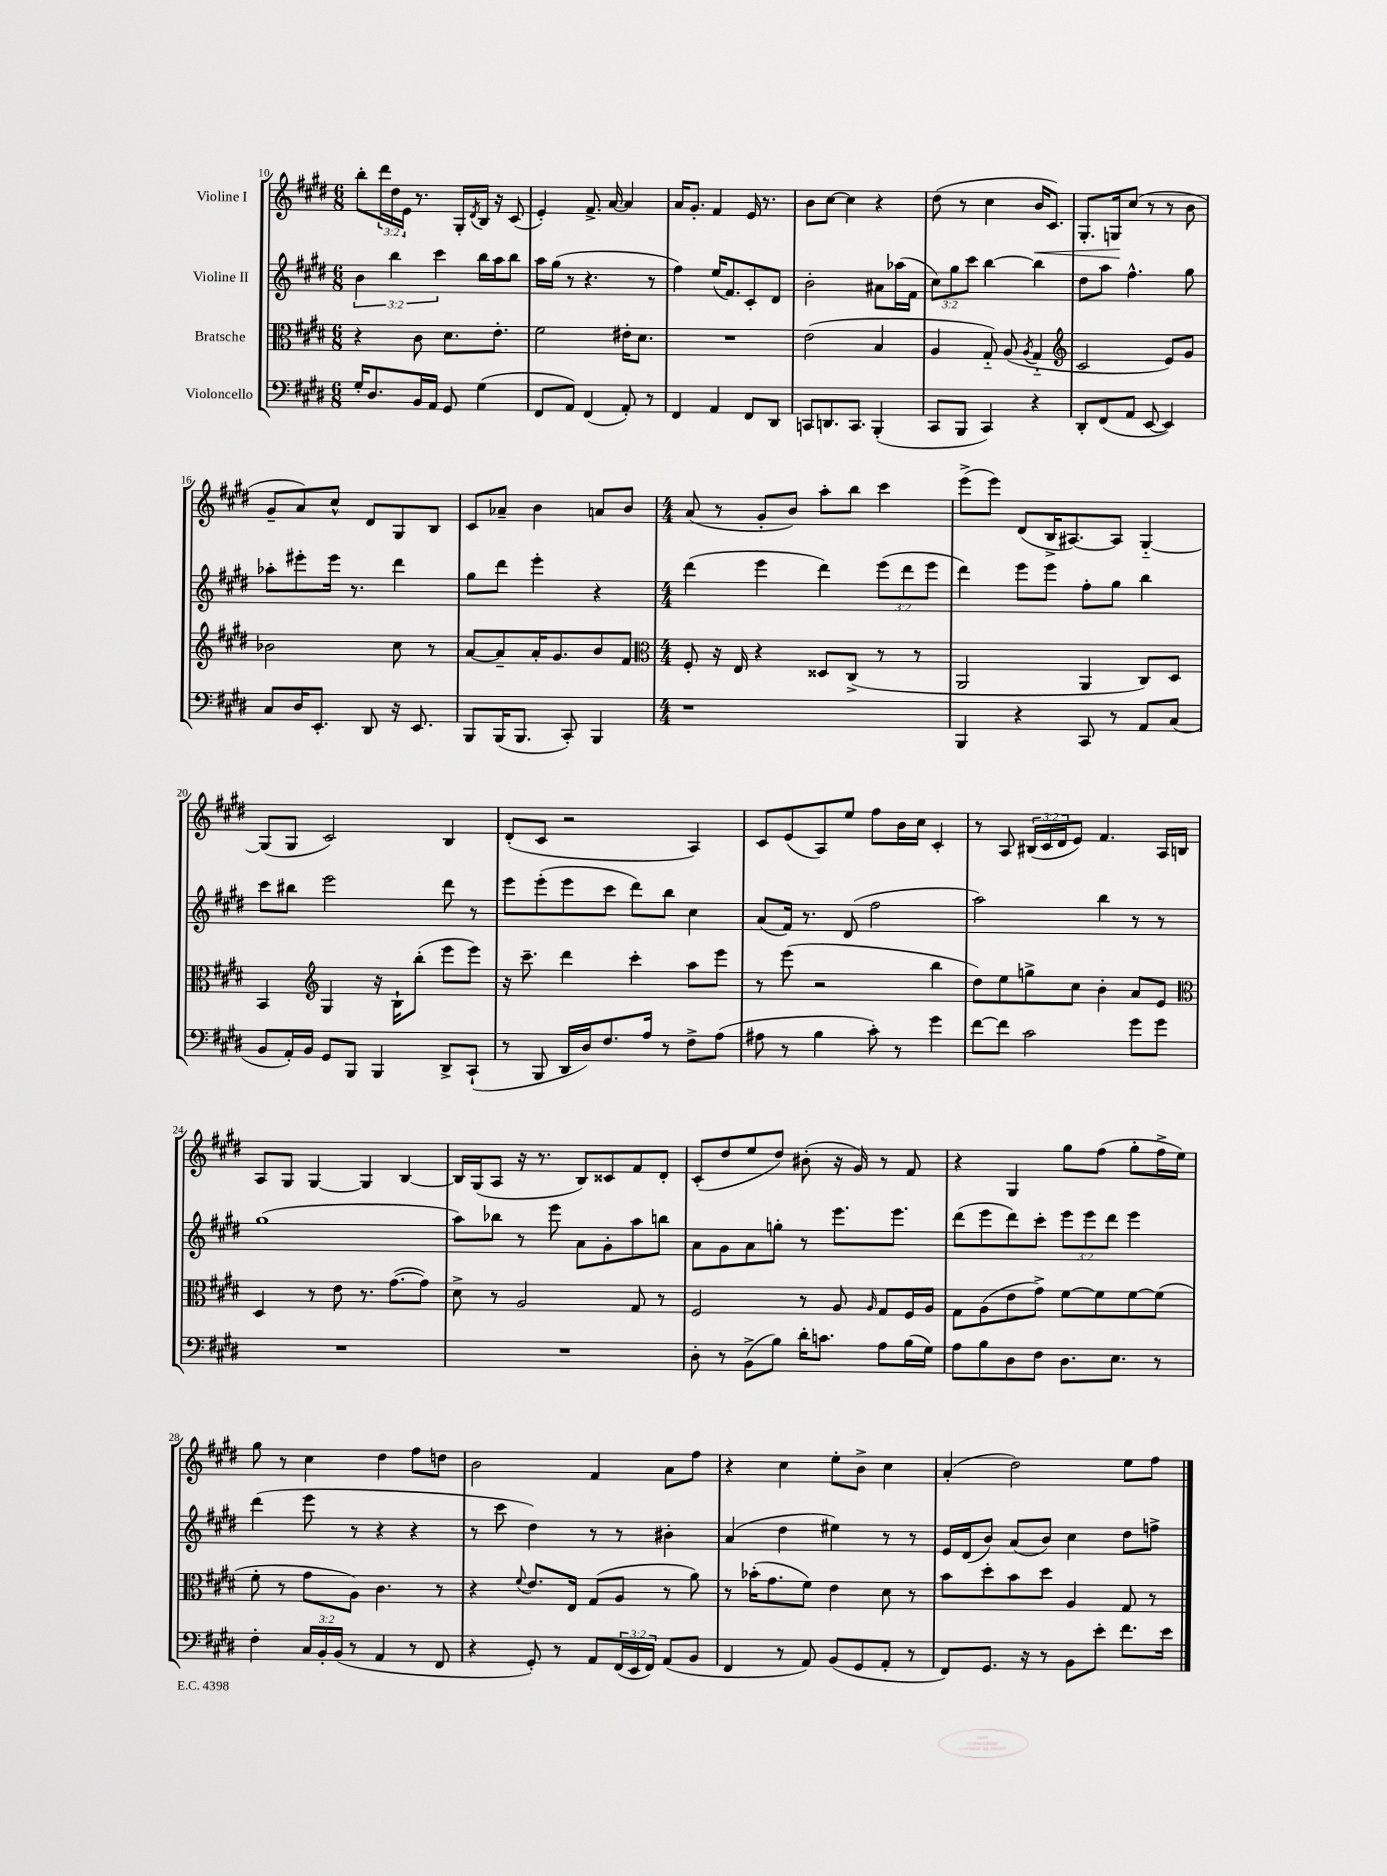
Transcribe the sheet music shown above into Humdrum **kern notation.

**kern	**kern	**kern	**kern
*staff4	*staff3	*staff2	*staff1
*clefF4	*clefC3	*clefG2	*clefG2
*k[f#c#g#d#]	*k[f#c#g#d#]	*k[f#c#g#d#]	*k[f#c#g#d#]
*M6/8	*M6/8	*M6/8	*M6/8
16G#'	4r	6b	8bb'
8.D#	.	.	.
.	.	.	24ddd#
.	.	6bb	24dd#
.	.	.	24e
16BB	8c#	.	8.r
16AA	.	.	.
.	.	6ccc#	.
8GG#	8.d#	.	.
.	.	.	16G#'
.	.	.	8qd#
(4G#	.	16bb	16B
.	8.e'	16aa	16r
.	.	8bb	(8c#
=	=	=	=
8FF#	2f#	16aa	4e')
.	.	(16gg#	.
8AA)	.	8r	.
(4FF#	.	4.r	8.f#^
.	.	.	[16a
8AA')	16e#'	.	4a]
.	8.d#	.	.
8r	.	8r	.
=	=	=	=
4FF#	2.r	4ff#)	16a
.	.	.	8.g#'
4AA	.	(16ee	4f#
.	.	8.f#)	.
8FF#	.	8c#'	16e
.	.	.	8.r
8DD#	.	8d#	.
=	=	=	=
8CC	(2e	2b'	8b
8.DD	.	.	[8cc#
.	.	.	4cc#]
8.CC	.	.	.
(4BBB'	4B	8a#	4r
.	.	(16aa-	.
.	.	16f#	.
=	=	=	=
8CC#	4A	12cc#)	(8dd#
.	.	12gg#	.
8BBB	.	.	8r
.	.	12ccc#	.
4CC#)	8G#'~)	[4bb	4cc#
.	(8A	.	.
.	8qA	.	.
4r	4G#'~	4bb]	16b
.	.	.	8.c#)
=	=	=	=
*	*clefG2	*	*
8DD#'	2c#	8dd#	8.G#'
(8FF#	.	8aa	.
.	.	.	16G
8AA	.	4.ff#^^	(8cc#
[8EE	.	.	8r
4EE])	8e)	.	8r
.	8g#	8gg#	8b
=	=	=	=
8C#	2b-	8aa-'	8g#~
16D#	.	8eee#'	8a)
8.EE'	.	.	.
.	.	16eee#	8cc#^^
.	.	8.r	.
8DD#	.	.	8d#
16r	8cc#	4ddd#	8G#
8.EE	.	.	.
.	8r	.	8B
=	=	=	=
8BBB	[8a	8gg#	8c#
(16BBB	8a~]	8ddd#	8a-~
8.BBB	.	.	.
.	16a'	4eee'	4b
.	8.g#	.	.
8CC#')	.	.	.
4BBB	8b	4r	8a
.	8f#	.	8b
=	=	=	=
*	*clefC3	*	*
*M4/4	*M4/4	*M4/4	*M4/4
1r	8F#'	(4ddd#	(8a
.	16r	.	8r
.	16E	.	.
.	4r	4eee	8g#'
.	.	.	8b)
.	8D##	4ddd#)	8aa'
.	(8C#^	.	8bb
.	8r	(12eee	4ccc#
.	.	12ddd#	.
.	8r	.	.
.	.	12eee	.
=	=	=	=
4BBB	2AA	4ddd#)	(8eee^
.	.	.	8eee)
4r	.	8eee	(8d#
.	.	8eee	16B^
.	.	.	[8.A#)
8CC#	4AA	8ff#'	.
8r	.	8gg#	8A#]
8AA	8C#)	4bb	[4G#'~
(8C#	8D#	.	.
=	=	=	=
8BB	4BB	8ccc#	(8G#]
16AA')	.	8bb#	8G#
16BB	.	.	.
*	*clefG2	*	*
8GG#	4G#	2eee	2c#)
8BBB	.	.	.
4BBB	16r	.	.
.	16B`	.	.
.	(8bb'	.	.
8DD#^	8eee	8ddd#	4B
(8CC#`	8eee)	8r	.
=	=	=	=
8r	16r	8eee	(8d#'
.	8.ccc#~	.	.
8BBB	.	(8eee'	8c#
16DD#	4ddd#	8eee	2r
16D#)	.	.	.
8.F#	.	8ccc#	.
.	4ccc#'	8ddd#)	.
16A	.	.	.
8r	.	8bb	.
8F#^	8aa	4cc#	4A)
(8A	8eee	.	.
=	=	=	=
8A#	8r	(8a	8c#
8r	(8eee	16f#)	(8e
.	.	8.r	.
4B	2r	.	8A)
.	.	(8d#	8ee
8c#')	.	2ff#	8ff#
8r	.	.	16b
.	.	.	16cc#
4g#	4bb	.	4c#'
=	=	=	=
[8f#	8dd#)	2aa)	8r
8f#]	8ee	.	8A
2c#	8gg^	.	(24B#
.	.	.	24c#
.	.	.	24d#
.	8cc#	.	8e)
.	4b'	4bb	4.f#
8g#	8a	8r	.
8g#	8e	8r	16A
.	.	.	16B
=	=	=	=
*	*clefC3	*	*
1r	4D#	(1gg#	8A
.	.	.	8G#
.	8r	.	[4G#
.	8e	.	.
.	8.r	.	4G#]
.	([8.g#	.	.
.	.	.	[4B
.	8g#])	.	.
=	=	=	=
1r	8d#^	8aa)	16B]
.	.	.	(16G#
.	8r	8bb-	8A
.	2A	8r	16r
.	.	.	8.r
.	.	8eee	.
.	.	8a	8B)
.	.	8g#'	8c##
.	8G#	8aa	8f#
.	8r	8bb	8d#'
=	=	=	=
8D#'	2F#	8a	(8c#'
8r	.	8g#	8dd#
(8BB^	.	8a	8ee
8B)	.	8gg'	8dd#)
16d#'	8r	8r	(8b#'
8.c	.	.	.
.	8A	8.eee	16r
.	.	.	16g#)
.	16qqA	.	.
8A	8G#	.	8r
.	.	8.eee	.
(16B	16F#	.	8f#
16G#)	16A	.	.
=	=	=	=
8A	8G#	(8ddd#	4r
8B	(8A	8eee	.
8D#	8e	8ddd#)	4G#
8F#	8g#^)	8ccc#'	.
8.D#	[8f#	12eee	8gg#
.	.	12eee	.
.	8f#]	.	(8ff#
.	.	12ddd#	.
8.E	.	.	.
.	[8f#	4eee	8gg#'
8r	(8f#]	.	16ff#^
.	.	.	16ee)
=	=	=	=
4F#'	8f#'	(4ddd#	8gg#
.	8r	.	8r
24C#	8g#	8eee	4cc#
24BB'	.	.	.
(24BB	.	.	.
8r	8A)	8r	.
4AA	4.c#	4r	4dd#
8r	.	4r	8ff#
8FF#	8r	.	8dd
=	=	=	=
4r	4r	8r	2b
.	.	8ccc#	.
.	8qqf#	.	.
8GG#')	8.e	4dd#)	.
8r	.	.	.
.	16E	.	.
8AA	(8G#	8r	4f#
(24FF#	8A	8r	.
24EE	.	.	.
24FF#)	.	.	.
(8AA	8r	4b#'	8a
8BB	8a)	.	8ff#
=	=	=	=
4FF#	8r	(4a	4r
.	(16b-'	.	.
.	8.g#	.	.
8r	.	4dd#	4cc#
8AA)	8f#)	.	.
(8BB	4e	4ee#)	8ee'
8GG#	.	.	8b^
8AA'	8d#	8r	4cc#
8r	8r	8r	.
=	=	=	=
8FF#)	8b	16e	(4a'
.	.	(16d#	.
8.GG#	8dd#'	8b)	.
.	8b	(8a	2dd#)
16r	.	.	.
8r	8dd#	8b)	.
8BB	4A	4cc#	.
8e'	.	.	.
8.f#	8G#	8dd#	8ee
.	8r	8ff^	8ff#
16e	.	.	.
==	==	==	==
*-	*-	*-	*-
